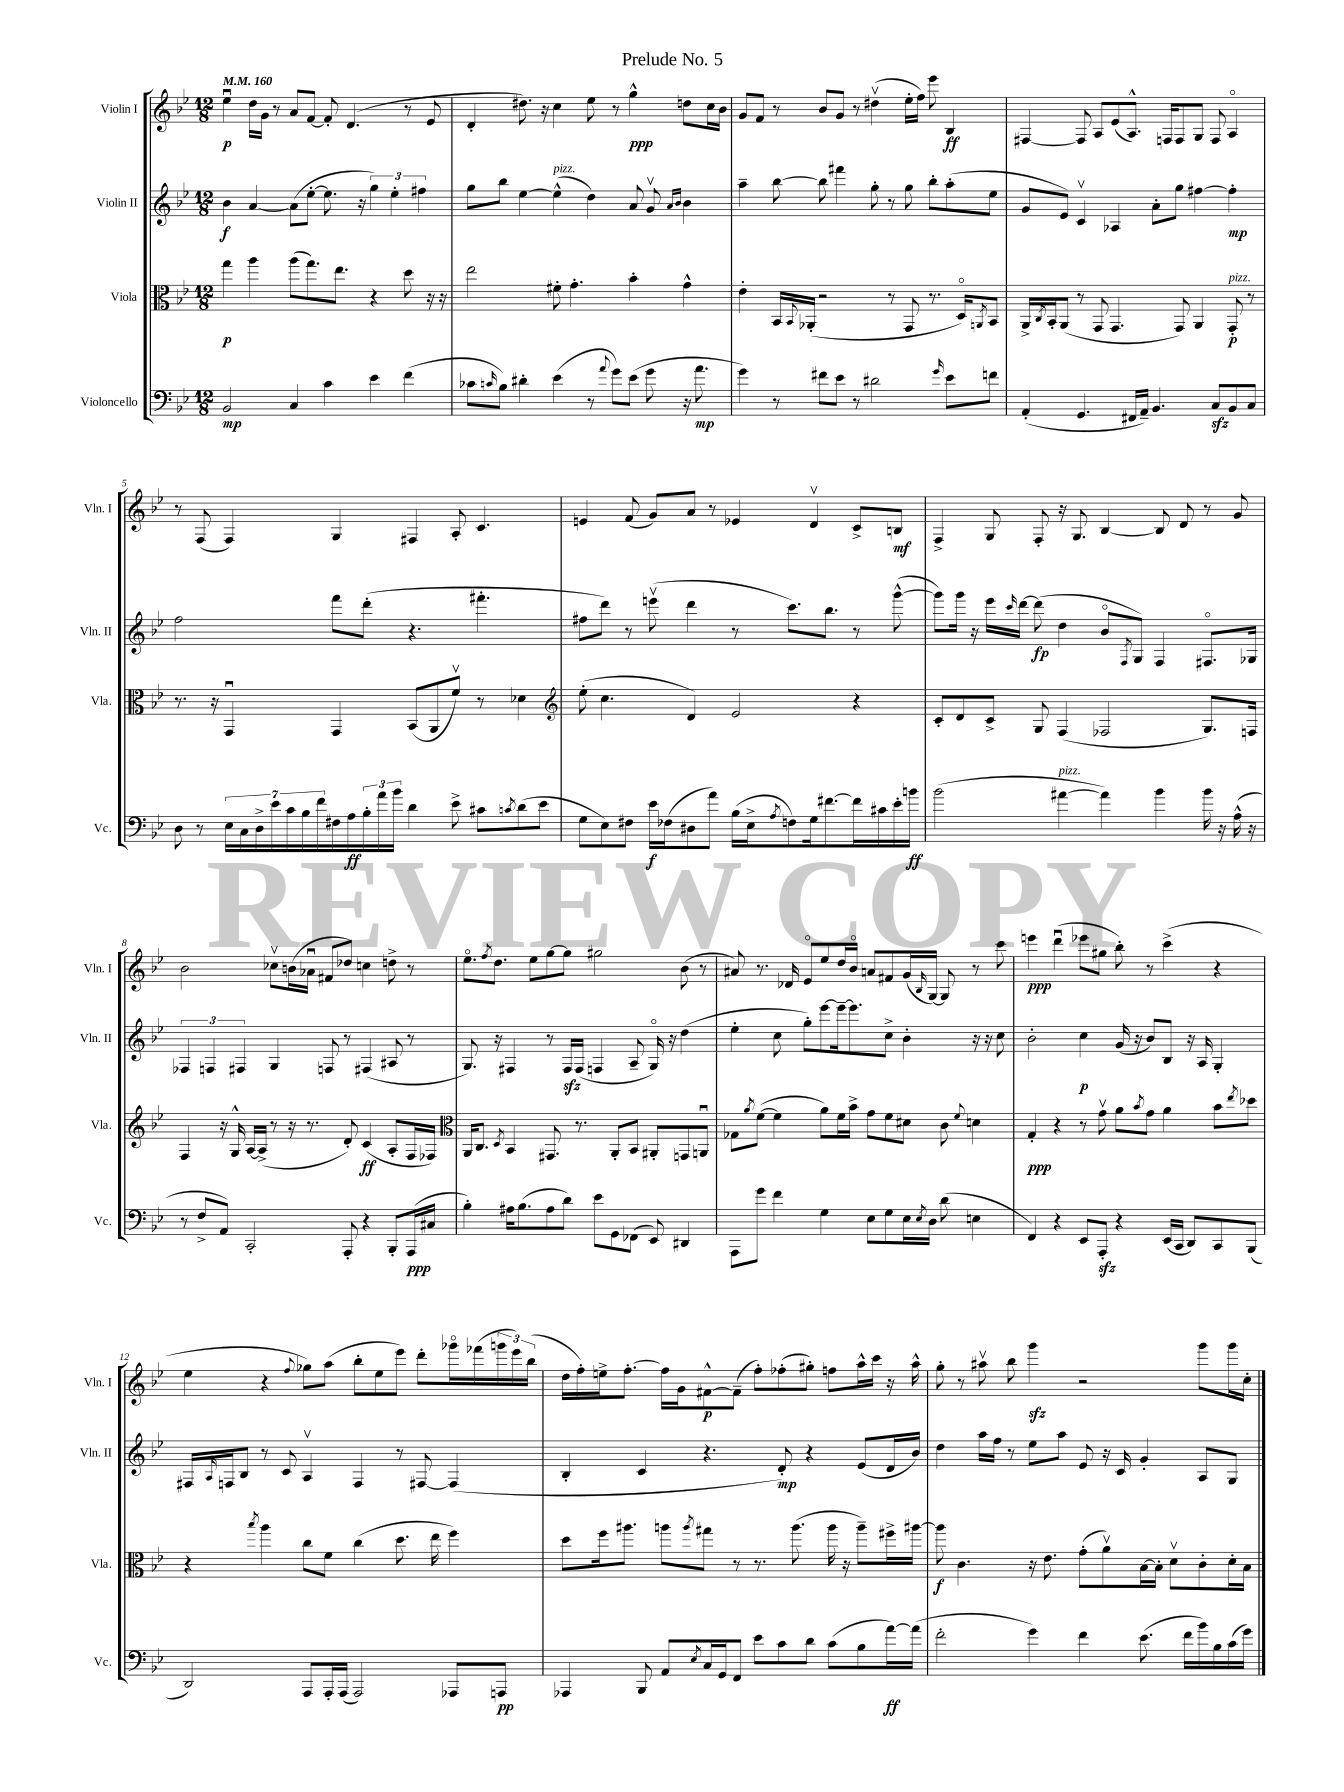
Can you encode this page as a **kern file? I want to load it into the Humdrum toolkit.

**kern	**dynam	**kern	**dynam	**kern	**dynam	**kern	**dynam
*part4	*part4	*part3	*part3	*part2	*part2	*part1	*part1
*staff4	*staff4	*staff3	*staff3	*staff2	*staff2	*staff1	*staff1
*I"Violoncello	*	*I"Viola	*	*I"Violin II	*	*I"Violin I	*
*I'Vc.	*	*I'Vla.	*	*I'Vln. II	*	*I'Vln. I	*
*clefF4	*	*clefC3	*	*clefG2	*	*clefG2	*
*k[b-e-]	*	*k[b-e-]	*	*k[b-e-]	*	*k[b-e-]	*
*M12/8	*	*M12/8	*	*M12/8	*	*M12/8	*
*MM160	*	*MM160	*	*MM160	*	*MM160	*
=1	=1	=1	=1	=1	=1	=1	=1
2BB-/	mp	4gg\	p	4b-\	f	4ee-u\	p
.	.	4aa\	.	[4a/	.	16dd\LL	.
.	.	.	.	.	.	16g\JJ	.
.	.	.	.	.	.	8r	.
4C/	.	(8aa\L	.	(8a\L]	.	8a/L	.
.	.	8.gg\)	.	[8ee-'\J	.	[8f/J	.
4c\	.	.	.	8.ee-\]	.	8f'/]	.
.	.	8.ee-\J	.	.	.	.	.
.	.	.	.	.	.	(4.d/	.
.	.	.	.	16r	.	.	.
4e-\	.	4r	.	6gg\)	.	.	.
.	.	.	.	6ee-'\	.	.	.
(4f\	.	8dd\	.	.	.	8r	.
.	.	.	.	6ff#X\	.	.	.
.	.	16r	.	.	.	8e-/	.
.	.	16r	.	.	.	.	.
=2	=2	=2	=2	=2	=2	=2	=2
8c-X\L	.	2ee-\	.	8gg\L	.	4d'/	.
16qqcn/	.	.	.	.	.	.	.
8B-\J)	.	.	.	8bb-\J	.	.	.
4d#X'\	.	.	.	[4ee-\	.	8.dd#X\)	.
.	.	.	.	.	.	16r	.
!	!	!	!	!LO:TX:a:i:t=pizz.	!	!	!
(4e-\	.	8f#X'\	.	(4ee-^^\]	.	4cc\	.
.	.	4.g'\	.	.	.	.	.
8r	.	.	.	4dd\)	.	8ee-\	.
8qqa/	.	.	.	.	.	.	.
8g\L)	.	.	.	.	.	8r	.
(8e-\J	.	4b-'\	.	8a/	.	4gg^^\	ppp
8g\	.	.	.	8gv/	.	.	.
.	.	.	.	16qqa/LL	.	.	.
.	.	.	.	16qqb-/JJ	.	.	.
16r	.	4g^^\	.	4b-\	.	8ddn\L	.
8.a\	mp	.	.	.	.	.	.
.	.	.	.	.	.	16cc\L	.
.	.	.	.	.	.	16b-\JJ	.
=3	=3	=3	=3	=3	=3	=3	=3
4g\)	.	4e-'\	.	4aa~\	.	8g/L	.
.	.	.	.	.	.	8f/J	.
8r	.	16BB-/LL	.	[8bb-\	.	8r	.
.	.	8qqBB-/	.	.	.	.	.
.	.	(16AA-X'/JJ	.	.	.	.	.
8f#X\L	.	2r	.	8bb-\]	.	8b-/L	.
8e-\J	.	.	.	4fff#X\	.	8g/J	.
8r	.	.	.	.	.	8r	.
2d#X\	.	.	.	8gg'\	.	(4dd#Xv\	.
.	.	8r	.	8r	.	.	.
.	.	8GG/	.	8gg\	.	16ee-'\LL	.
.	.	.	.	.	.	16ff\JJ)	.
.	.	8.r	.	8bb-'\L	.	8eee-\	.
16qqg/	.	.	.	.	.	.	.
8e-\L	.	.	.	(8aa'\	.	4B-/	ff
.	.	16D/KL)	.	.	.	.	.
.	.	8qAAn/	.	.	.	.	.
8fn\J	.	8BB-/J	.	8ee-\J	.	.	.
=4	=4	=4	=4	=4	=4	=4	=4
(4AA'/	.	16AA^/LL	.	8g/L	.	[4F#X/	.
.	.	8qC/	.	.	.	.	.
.	.	16BB-'/J	.	.	.	.	.
.	.	(8AA/J	.	8e-/J)	.	.	.
4.GG/	.	8r	.	4cv/	.	8F#/]	.
.	.	8GG/	.	.	.	8A/L	.
.	.	4.GG/	.	4A-X/	.	(8e-/	.
16FF#X/LL	.	.	.	.	.	8.A^^/J)	.
16AA~/JJ)	.	.	.	.	.	.	.
4.BB-/	.	.	.	8a'\L	.	.	.
.	.	.	.	.	.	16Fn/KL	.
.	.	8GG/)	.	8gg\J	.	8F/	.
.	.	4AA/	.	[4ff#X\	.	8G/J	.
8Czz/L	.	.	.	.	.	8F/	.
!	!	!LO:TX:a:i:t=pizz.	!	!	!	!	!
8BB-/	.	8GG'/	p	4ff#'\]	mp	4A/	.
8C/J	.	8r	.	.	.	.	.
!!LO:LB:g=z
=5	=5	=5	=5	=5	=5	=5	=5
8D\	.	8.r	.	2ff\	.	8r	.
8r	.	.	.	.	.	(8F/	.
.	.	16r	.	.	.	.	.
28E-\LL	.	4GGu/	.	.	.	4F/)	.
28C\	.	.	.	.	.	.	.
28D^\	.	.	.	.	.	.	.
28e-\	.	.	.	.	.	.	.
28c\	.	.	.	.	.	.	.
28B-\	.	.	.	.	.	.	.
28f\	.	.	.	.	.	.	.
16F#X\	.	4GG/	.	8fff\L	.	4G/	.
16A\	ff	.	.	.	.	.	.
24B-'\	.	.	.	(8ddd'\J	.	.	.
24a\	.	.	.	.	.	.	.
24b-\JJ	.	.	.	.	.	.	.
4d\	.	(8BB-/L	.	4.r	.	4F#X/	.
.	.	8AA/	.	.	.	.	.
8e-^\	.	8fv/J)	.	.	.	8A'/	.
8c#X\L	.	8r	.	4.fff#X'\	.	4.c/	.
8qcn/	.	.	.	.	.	.	.
(8d\	.	4d-X\	.	.	.	.	.
8e-\J	.	.	.	.	.	.	.
=6	=6	=6	=6	=6	=6	=6	=6
*	*	*clefG2	*	*	*	*	*
8G\L	.	(8ee-'\	.	8ff#X\L	.	4en/	.
8E-\)	.	4.cc\	.	8ddd\J)	.	.	.
8F#X\J	.	.	.	8r	.	(8f/	.
16e-\LL	f	.	.	(8eeenv\	.	8g/L)	.
(16F-X\J	.	.	.	.	.	.	.
8D#X\	.	4d/)	.	4ddd\	.	8a/J	.
8a\J)	.	.	.	.	.	8r	.
(16B-\LL	.	2e-/	.	8r	.	4e-X/	.
16E-^\J	.	.	.	.	.	.	.
8qA/	.	.	.	.	.	.	.
8Fn\)	.	.	.	8.ccc\L)	.	.	.
16G\k	.	.	.	.	.	4dv/	.
[8.f#X\	.	.	.	8.bb-\J	.	.	.
16f#\L]	.	4r	.	8r	.	8c^/L	.
16c#X\	.	.	.	.	.	.	.
16e-'\	.	.	.	([8ggg^^\	.	8Bn/J	mf
16bn\JJ	ff	.	.	.	.	.	.
=7	=7	=7	=7	=7	=7	=7	=7
(2b-\	.	8c'/L	.	8ggg\L])	.	4F^/	.
.	.	8d/	.	16ggg\Jk	.	.	.
.	.	.	.	16r	.	.	.
.	.	8c^/J	.	16eee-\LL	.	8G/	.
.	.	.	.	16qqccc/	.	.	.
.	.	.	.	[16ddd\JJ	.	.	.
.	.	8G/	.	(8ddd\]	fp	8F'/	.
!LO:TX:a:i:t=pizz.	!	!	!	!	!	!	!
[4a#X\	.	(4F/	.	4dd\	.	16r	.
.	.	.	.	.	.	8.G/	.
4a#\])	.	2F-X/	.	8b-/L	.	[4B-/	.
.	.	.	.	8qF/	.	.	.
.	.	.	.	8G/J)	.	.	.
4b-\	.	.	.	4F/	.	8B-/]	.
.	.	.	.	.	.	8d/	.
16b-\	.	8.G/L)	.	8.F#X/L	.	8r	.
16r	.	.	.	.	.	.	.
(16A^^\	.	.	.	.	.	8g/	.
16r	.	16Fn/Jk	.	16G-X/Jk	.	.	.
!!LO:LB:g=z
=8	=8	=8	=8	=8	=8	=8	=8
8r	.	4F/	.	6F-X/	.	2b-\	.
8F^/L	.	.	.	.	.	.	.
.	.	.	.	6Fn/	.	.	.
8AA/J)	.	16r	.	.	.	.	.
.	.	16G^^/	.	.	.	.	.
.	.	.	.	6F#X/	.	.	.
2CC'/	.	[16A/LL	.	.	.	.	.
.	.	(16A^/JJ]	.	.	.	.	.
.	.	8r	.	4G/	.	8cc-Xv\L	.
.	.	16r	.	.	.	(16bn\L	.
.	.	8.r	.	.	.	16a-Xu\JJ	.
.	.	.	.	8Fn/	.	8f#X/L	.
8AAA'/	.	8d'/)	.	8r	.	8dd-X/J)	.
4r	.	(4c/	ff	(4F#X/	.	4ccn\	.
8BBB-'/L	.	8A'/L	.	8A#X/	.	8ddn^\	.
(16AAA/L	ppp	16F/L	.	8r	.	8r	.
16C#X/JJ	.	16F-X/JJ)	.	.	.	.	.
=9	=9	=9	=9	=9	=9	=9	=9
*	*	*clefC3	*	*	*	*	*
4B-'\)	.	16AA/KL	.	8.G/)	.	8.ee-\L	.
.	.	8.C/J	.	.	.	.	.
.	.	.	.	.	.	8qff/	.
.	.	.	.	16r	.	8.dd\J	.
.	.	8qD/	.	.	.	.	.
16A#X\KL	.	4BB-/	.	4F#X/	.	.	.
(8.B-\	.	.	.	.	.	.	.
.	.	.	.	.	.	8ee-\L	.
8A#\	.	8.GG#X/	.	8r	.	[8gg\	.
8d\J)	.	.	.	16F#zz/LL	.	8gg\J]	.
.	.	8.r	.	(16F#/JJ	.	.	.
8e-\L	.	.	.	4Fn/	.	2gg#X\	.
8GG\	.	8AA'/L	.	.	.	.	.
(8FF-X\J	.	8BB-/J	.	8A~/	.	.	.
8EE-/)	.	8AA#X'/L	.	16G/)	.	.	.
.	.	.	.	16r	.	.	.
4DD#X/	.	8GGn/	.	(4dd\	.	(8b-\	.
.	.	8AAnu/J	.	.	.	8r	.
=10	=10	=10	=10	=10	=10	=10	=10
8AAA\L	.	8G-X\L	.	4ee-'\	.	8a#X/)	.
.	.	8qa/	.	.	.	.	.
8g\J	.	([8f\J	.	.	.	8.r	.
4f\	.	4f\]	.	8cc\	.	.	.
.	.	.	.	.	.	16d-X/	.
.	.	.	.	8gg'\L)	.	8e-/L	.
4G\	.	8a\L)	.	[8eee-\	.	8ee-/	.
.	.	16f\L	.	16eee-~\k_	.	16dd/L	.
.	.	16b-^\JJ	.	8.eee-\]	.	16b-/JJ	.
8E-\L	.	8g\L	.	.	.	8an/L	.
8G\	.	8f\	.	8cc^\J	.	8f#X/	.
16E-\L	.	8d#X\J	.	4b-'\	.	(16g/L	.
8qE-/	.	.	.	.	.	16qqB-/	.
16D\JJ	.	.	.	.	.	[16G/JJ)	.
(8d\	.	8c\	.	.	.	8G/]	.
.	.	8qqf/	.	.	.	.	.
4En\	.	4dn\	.	16r	.	8r	.
.	.	.	.	16r	.	.	.
.	.	.	.	8cc\	.	8ccc\	.
=11	=11	=11	=11	=11	=11	=11	=11
4FF/)	.	4G'/	ppp	2b-'\	.	4eeen\	ppp
4r	.	4r	.	.	.	(4dddu\	.
8EE-/L	.	8r	.	4cc\	p	8eee-X\L	.
8AAAzz'/J	.	8gv\	.	.	.	8gg#X\J	.
4r	.	8a\L	.	(16g/	.	8bb-'\)	.
.	.	.	.	16r	.	.	.
.	.	8qb-/	.	.	.	.	.
.	.	8g\J	.	8b-/L)	.	8r	.
(16EE-/LL	.	4a\	.	8B-/J	.	(4ccc^\	.
16CC/JJ	.	.	.	.	.	.	.
8DD/L)	.	.	.	16r	.	.	.
.	.	.	.	16A/	.	.	.
8CC/	.	8b-\L	.	4G'/	.	4r	.
.	.	8qee-/	.	.	.	.	.
(8BBB-/J	.	8dd-X\J	.	.	.	.	.
!!LO:LB:g=z
=12	=12	=12	=12	=12	=12	=12	=12
2DD/)	.	4r	.	16F#X/LL	.	4ee-\	.
.	.	.	.	16qqA/	.	.	.
.	.	.	.	16Fn/J	.	.	.
.	.	.	.	8B-/J	.	.	.
.	.	8qbb-/	.	.	.	.	.
.	.	4aa\	.	8r	.	4r	.
.	.	.	.	8c/	.	.	.
.	.	.	.	.	.	8qqff/	.
8AAA/L	.	8cc\L	.	4Av/	.	8gg-X\L)	.
16AAA'/L	.	8f\J	.	.	.	(8aa\J	.
(16AAA/JJ	.	.	.	.	.	.	.
2AAA/)	.	(4cc\	.	4F/	.	8bb-'\L	.
.	.	.	.	.	.	8ee-\	.
.	.	8.dd\	.	8r	.	8eee-\J)	.
.	.	.	.	[8F#X/	.	8ddd'\L	.
.	.	16ee-\	.	.	.	.	.
8AAA-X/L	.	4ff\)	.	(4F#/]	.	16ggg-X\L	.
.	.	.	.	.	.	(16fff-X\	.
8AAAn/J	pp	.	.	.	.	24gggn\	.
.	.	.	.	.	.	24eee-\)	.
.	.	.	.	.	.	(24bb-\JJ	.
=13	=13	=13	=13	=13	=13	=13	=13
4AAA-X/	.	8dd\L	.	4B-'/	.	16dd\LL	.
.	.	.	.	.	.	16ff'\)	.
.	.	16ff\k	.	.	.	16een^\J	.
.	.	8.aa#X\J	.	.	.	[8.ff'\J	.
8BBB-/	.	.	.	4c/	.	.	.
8AA/L	.	8aan\L	.	.	.	16ff\LL]	.
.	.	.	.	.	.	16g\J	.
8qE-/	.	8qaa/	.	.	.	.	.
16C/L	.	8gg#X\J	.	4.r	.	[8f#X^^\	p
16GG/J	.	.	.	.	.	.	.
8FF/J	.	8r	.	.	.	(8f#~\J]	.
8e-\L	.	8.r	.	.	.	8ff'\L)	.
8c\	.	.	.	8d'/)	mp	(8ff-X'\	.
.	.	(8.aa\	.	.	.	.	.
8d\J	.	.	.	4r	.	8gg#X'\J)	.
(8c\L	.	16aa\	.	.	.	8ffn\L	.
.	.	16r	.	.	.	.	.
8B-\	.	8aa~\L)	.	(8e-/L	.	16aa^^\L	.
.	.	.	.	.	.	16ccc\JJ	.
[16a\L)	ff	16ff#X^\L	.	16d/L	.	16r	.
(16a\JJ]	.	[16aa#X\JJ	.	16b-/JJ)	.	16aa^^\	.
=14	=14	=14	=14	=14	=14	=14	=14
2f'\	.	8aa#\]	f	4dd\	.	8gg'\	.
.	.	4.c\	.	.	.	8r	.
.	.	.	.	16aa\LL	.	8aa#Xv\	.
.	.	.	.	16ff\JJ	.	.	.
.	.	.	.	8r	.	8bb-\	.
4g\)	.	16r	.	8ee-\L	.	4gggzz\	.
.	.	8.e-\	.	.	.	.	.
.	.	.	.	8aa\J	.	.	.
4f\	.	(8g'\L	.	8e-/	.	2r	.
.	.	8av\)	.	16r	.	.	.
.	.	.	.	16c/	.	.	.
(8.e-\	.	[16B-\L	.	4g'/	.	.	.
.	.	16B-'\JJ]	.	.	.	.	.
.	.	8dv\L	.	.	.	.	.
16f\LL	.	.	.	.	.	.	.
16b-\)	.	8c'\	.	8A/L	.	8ggg\L	.
16B-\	.	.	.	.	.	.	.
(16c\	.	16d'\L	.	8G/J	.	16ggg\L	.
16g\JJ)	.	16B-\JJ	.	.	.	16cc'\JJ	.
==	==	==	==	==	==	==	==
*-	*-	*-	*-	*-	*-	*-	*-
